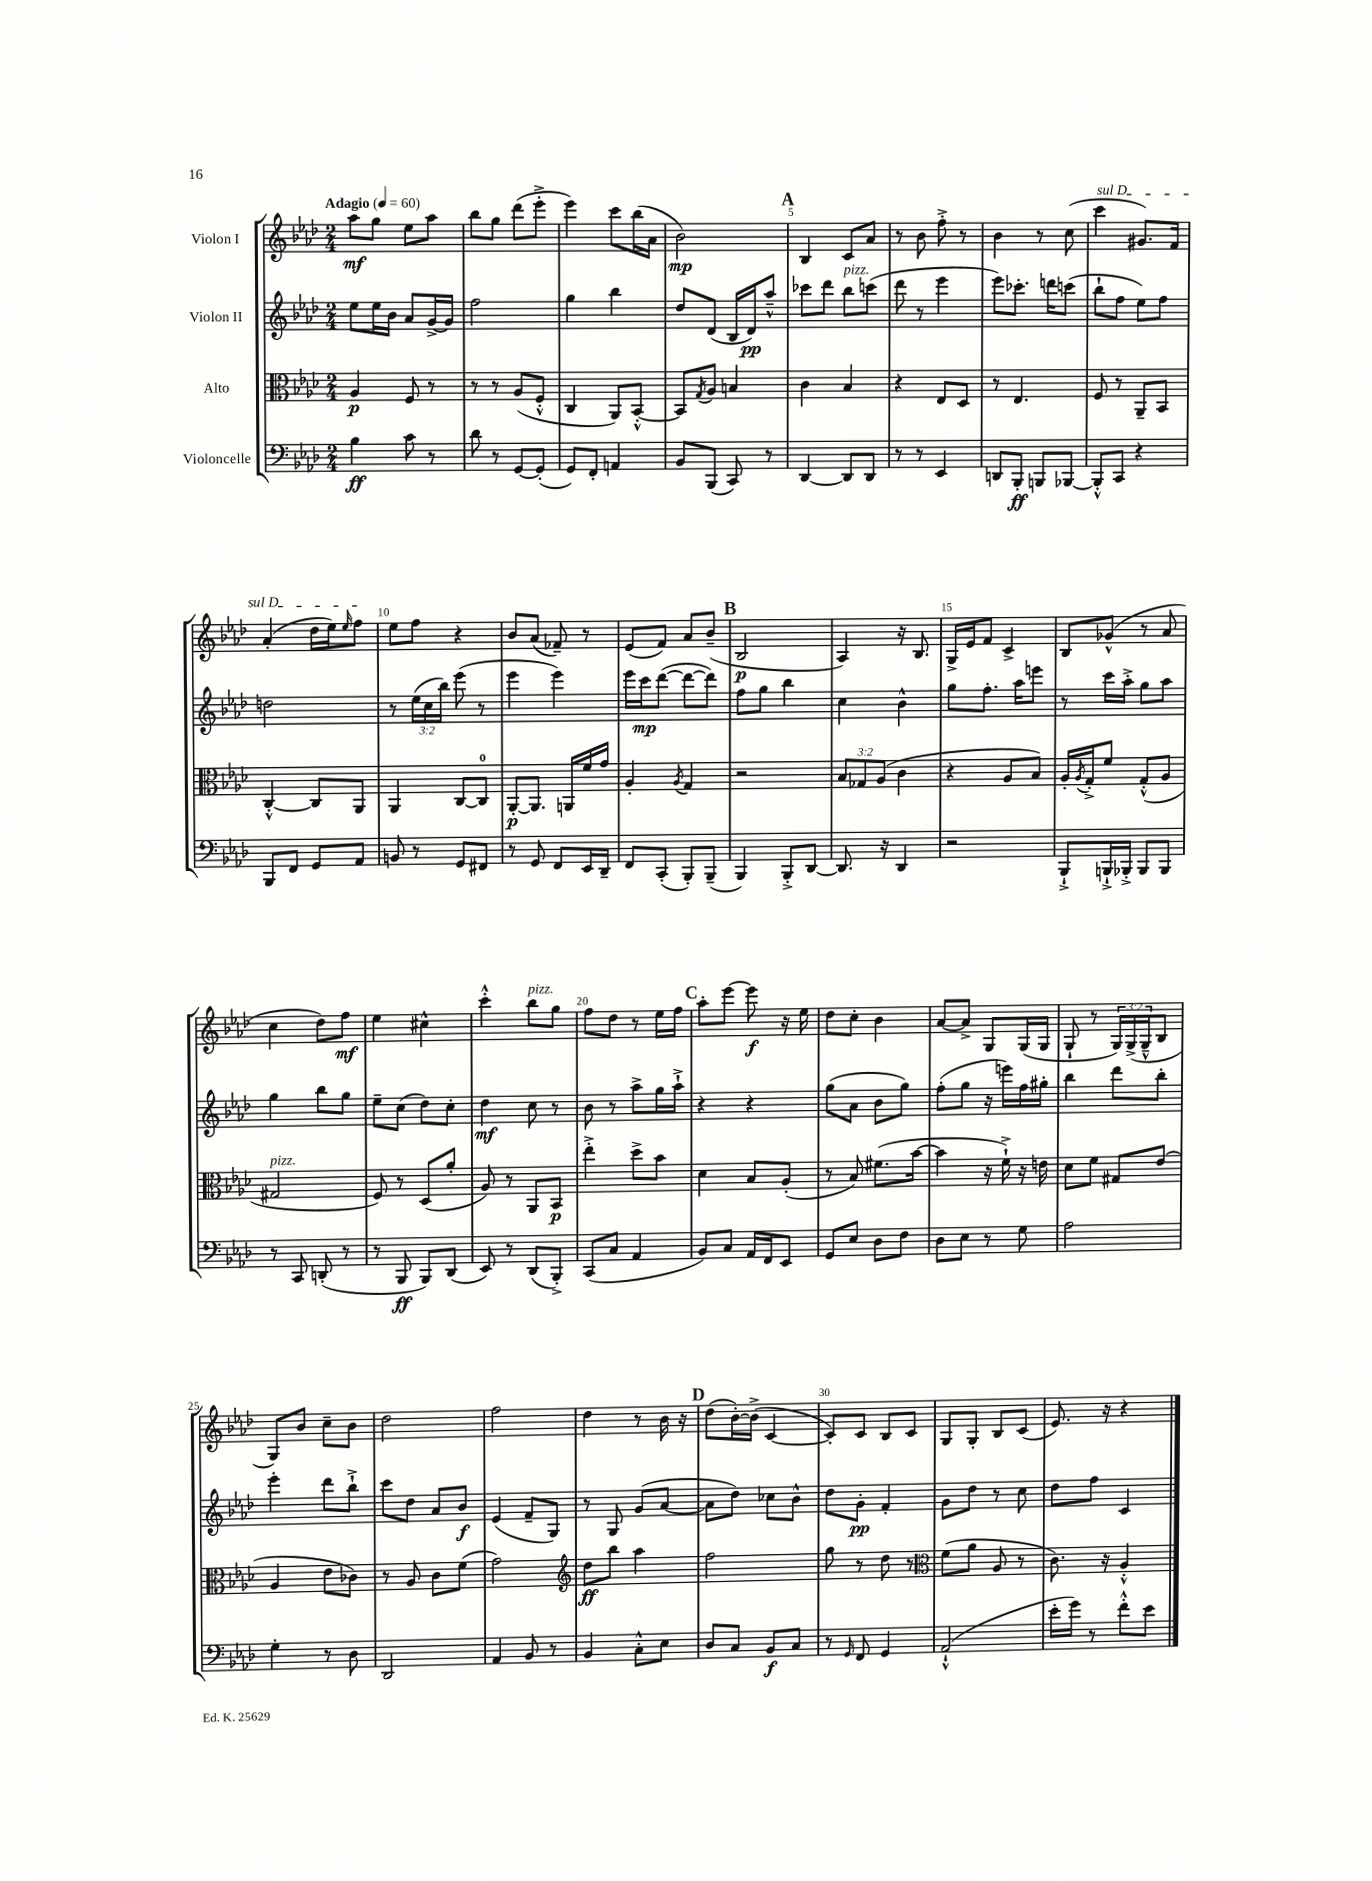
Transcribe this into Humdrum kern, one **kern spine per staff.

**kern	**kern	**kern	**kern
*staff4	*staff3	*staff2	*staff1
*clefF4	*clefC3	*clefG2	*clefG2
*k[b-e-a-d-]	*k[b-e-a-d-]	*k[b-e-a-d-]	*k[b-e-a-d-]
*M2/4	*M2/4	*M2/4	*M2/4
*MM60	*MM60	*MM60	*MM60
4B-	4A-	8ee-	8aa-
.	.	16ee-	8gg
.	.	16b-	.
8c	8F	8a-	8ee-
8r	8r	[16g^	8aa-
.	.	16g]	.
=	=	=	=
8d-	8r	2ff	8bb-
8r	8r	.	8gg
[8GG	(8A-	.	(8ddd-
(8GG']	8F'^^	.	8eee-'^
=	=	=	=
8GG)	4C	4gg	4eee-)
8FF'	.	.	.
4AA	8AA-)	4bb-	8ccc
.	[8BB-'^^	.	(16bb-
.	.	.	16a-
=	=	=	=
8BB-	8BB-]	8dd-	2b-)
.	8qG	.	.
(8BBB-	8A-	(8d-	.
8CC)	4B	16B-	.
.	.	16d-)	.
8r	.	8aa-~^^	.
=	=	=	=
[4DD-	4c	8ccc-	4B-
.	.	8ddd-	.
8DD-]	4B-	8bb-	8c
8DD-	.	(8ccc	8a-
=	=	=	=
8r	4r	8ddd-	8r
8r	.	8r	8b-
4EE-	8E-	4eee-	8ff'^
.	8D-	.	8r
=	=	=	=
8DD	8r	8eee-)	4b-
8BBB-'	4.E-	8.ccc-'	.
8BBB	.	.	8r
.	.	16ddd	.
[8BBB-	.	(8ccc	(8cc
=	=	=	=
8BBB-'^^]	8F	8bb-`	4ccc
8CC	8r	8ff	.
4r	8AA-~	8ee-)	8.g#)
.	8BB-	8ff	.
.	.	.	16f
=	=	=	=
8BBB-	[4C'^^	2dd	(4a-'
8FF	.	.	.
8GG	8C]	.	16dd-
.	.	.	16ee-)
.	.	.	16qqee-
8AA-	8AA-	.	8ff
=	=	=	=
8BB	4AA-	8r	8ee-
8r	.	(24ee-	8ff
.	.	24cc	.
.	.	24bb-)	.
8GG	[8C	(8eee-	4r
8FF#	8C]	8r	.
=	=	=	=
8r	[8AA-'	4eee-	8b-
8GG	8.AA-]	.	(8a-
8FF	.	4eee-)	8f-~)
.	16AA	.	.
16EE-	16f	.	8r
16DD-~	16g	.	.
=	=	=	=
8FF	4A-'	16eee-	(8e-
.	.	16ccc	.
(8CC'	.	([8ddd-	8f)
.	8qA-	.	.
8BBB-')	4G	8ddd-_	8a-
(8BBB-~	.	8ddd-])	(8b-~
=	=	=	=
4BBB-)	2r	8ff	2B-
.	.	8gg	.
8BBB-'^	.	4bb-	.
[8DD-	.	.	.
=	=	=	=
8.DD-]	12B-	4cc	4A-)
.	12G-	.	.
.	(12A-	.	.
16r	.	.	.
4DD-	4c	4b-^^	16r
.	.	.	8.B-
=	=	=	=
2r	4r	8gg	16G^
.	.	.	16e-
.	.	8.ff'	8f
.	8A-	.	4c^
.	.	16aa-	.
.	8B-)	8eee	.
=	=	=	=
8BBB-`^	16A-'	8r	8B-
.	8qA-	.	.
.	16G'^	.	.
16BBB`^	8f	16ccc	(8g-^^
16BBB-'^	.	16aa-'^	.
8BBB-	(8G'^^	8gg	8r
8BBB-	8A-	8aa-	8a-
=	=	=	=
8r	2G#	4gg	4cc
8CC	.	.	.
(8DD'	.	8bb-	8dd-)
8r	.	8gg	8ff
=	=	=	=
8r	8F)	8ee-~	4ee-
8BBB-	8r	(8cc	.
8BBB-)	(8D-	8dd-)	4cc#^^
(8DD-	8a-'	8cc'	.
=	=	=	=
8EE-)	8A-)	4dd-	4ccc'^^
8r	8r	.	.
(8DD-	8AA-	8cc	8bb-
8BBB-'^)	8BB-	8r	8gg
=	=	=	=
(8CC	4ee-'^	8b-	8ff
8C	.	8r	8dd-
4AA-	8dd-^	8aa-^	8r
.	8b-	16gg	16ee-
.	.	16aa-`^	16ff
=	=	=	=
8BB-)	4d-	4r	8aa-'
8C	.	.	[8eee-
16AA-	8B-	4r	8eee-]
16FF	.	.	.
8EE-	(8A-'	.	16r
.	.	.	16ee-
=	=	=	=
8GG	8r	(8gg	8dd-
8E-	8B-)	8a-	8cc'
8D-	(8.f#	8b-	4b-
8F	.	8gg)	.
.	[16b-	.	.
=	=	=	=
8D-	4b-]	(8ff'	[8a-
8E-	.	8gg	8a-^]
8r	16r	16r	8G
.	16f`^)	16eee)	.
8G	16r	16ff	(16G
.	16e	16gg#'	16G
=	=	=	=
2A-	8d-	4bb-	8G`
.	8f	.	8r
.	8G#	8ddd-	24G)
.	.	.	(24G^
.	.	.	24G~^^
.	(8e-	8bb-'	8B-
=	=	=	=
4G'	4A-	4eee-'	8G)
.	.	.	8b-
8r	8e-	8ddd-	8cc~
8D-	8c-)	8bb-`^	8b-
=	=	=	=
2DD-	8r	8ccc	2dd-
.	8A-	8dd-	.
.	8c	8a-	.
.	(8f	8b-	.
=	=	=	=
4AA-	2g)	(4e-	2ff
8BB-	.	8f~	.
8r	.	8G)	.
=	=	=	=
*	*clefG2	*	*
4BB-	8dd-	8r	4dd-
.	8bb-	8G	.
8C'^^	4aa-	(8g	8r
8E-	.	[8a-	16b-
.	.	.	16r
=	=	=	=
8D-	2ff	8a-]	(8dd-
8C	.	8dd-)	[16b-')
.	.	.	(16b-^]
8BB-	.	8cc-	[4c
8C	.	8b-^^	.
=	=	=	=
8r	8gg	8dd-	8c'])
16qqGG	.	.	.
8FF	8r	8g'	8c
4GG	8dd-	4f'	8B-
.	8r	.	8c
=	=	=	=
*	*clefC3	*	*
(2AA-`^^	(8f	8g	8G
.	8a-	8dd-	8G'
.	8A-	8r	8B-
.	8r	8cc	(8c
=	=	=	=
16e-'	8.c)	8dd-	8.e-)
16g)	.	.	.
8r	.	8ff	.
.	16r	.	16r
8f'^^	4A-'^^	4c	4r
8e-	.	.	.
==	==	==	==
*-	*-	*-	*-
